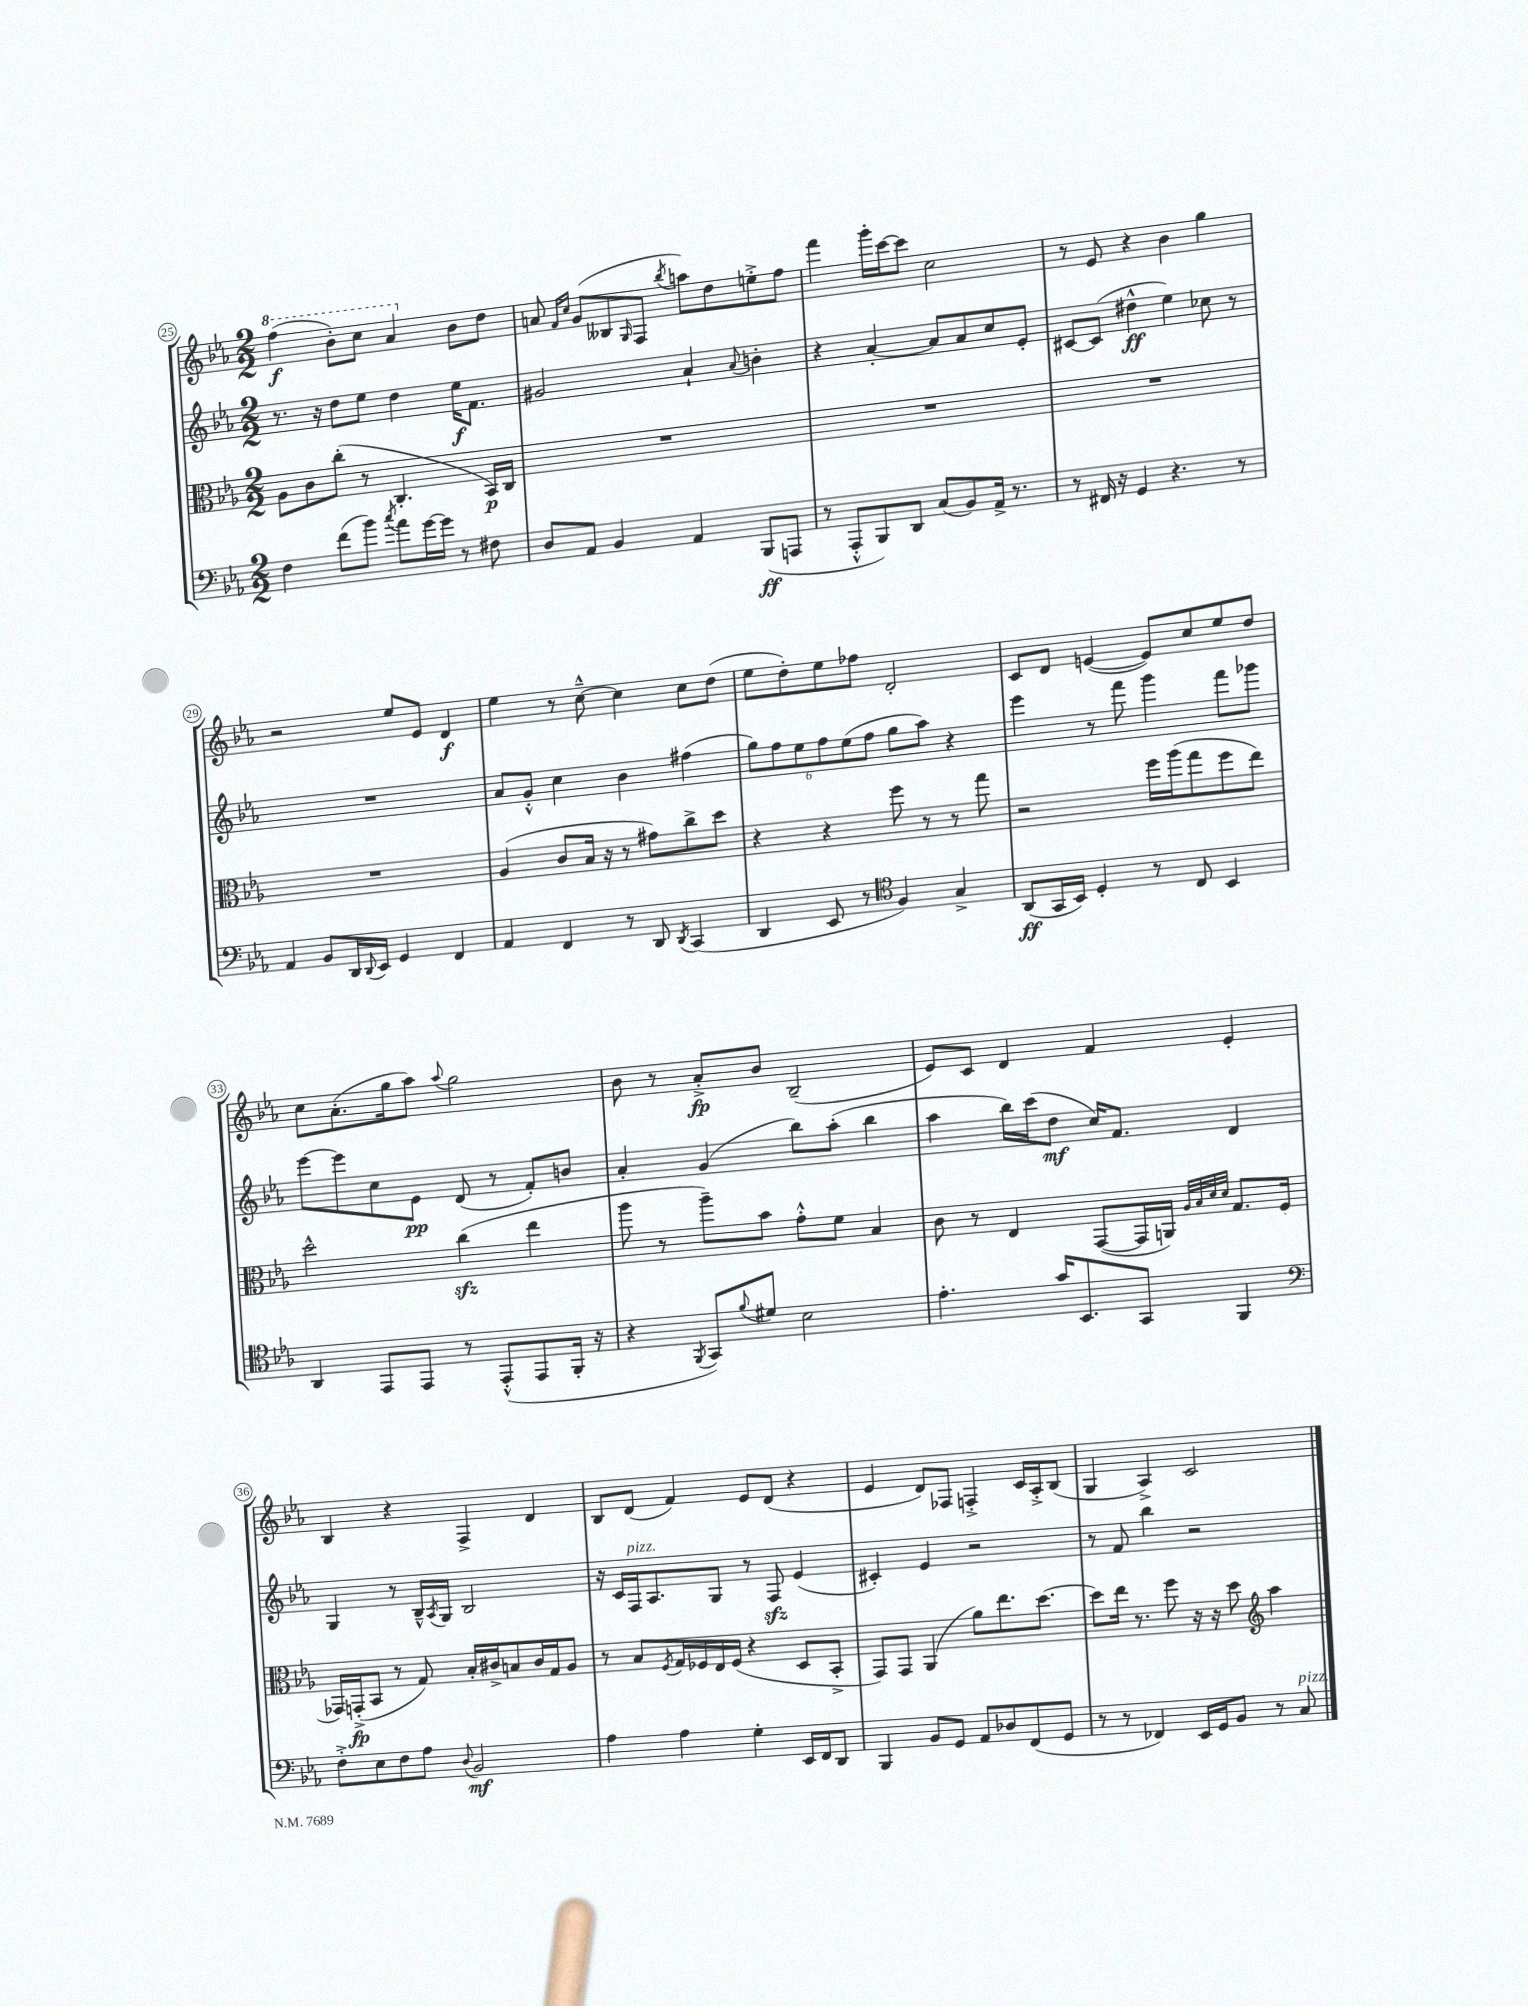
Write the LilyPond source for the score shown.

<<
\new StaffGroup <<
\new Staff = "s0" {
    \clef treble \key ees \major \numericTimeSignature \time 2/2
    \ottava #1 f'''4\f( bes''8-.) c'''8 aes''4 \ottava #0 bes'8 d''8 |
    a'8 \grace { f'16 c''16 } g'8( beses8 \grace { g16 } f8 \acciaccatura { bes''8 } a''8) d''8 e''8-.-> f''8 |
    f'''4 g'''16-. c'''16~ c'''8 c''2 |
    r8 ees'8 r4 bes'4 g''4 |
    r2 ees''8 ees'8 d'4\f |
    ees''4 r8 c''8~---^ c''4 c''8 d''8( |
    ees''8 d''8-.) ees''8 fes''8 d'2-. |
    c'8 d'8 e'4~( e'8) c''8 ees''8 d''8 |
    c''8 aes'8.-.( g''16 aes''8) \appoggiatura { aes''8 } g''2 |
    bes'8 r8 aes'8-.->\fp bes'8 bes2--( |
    ees'8) c'8 d'4 f'4 ees'4-. |
    bes4 r4 f4-> d'4 |
    bes8 d'8( f'4) ees'8 d'8( r4 |
    ees'4 d'8) fes8 f4-.-> c'16 aes16-.-> bes8( |
    g4 aes4->) c'2 \bar "|." |
}
\new Staff = "s1" {
    \clef treble \key ees \major \numericTimeSignature \time 2/2
    r8. r16 d''8 ees''8 d''4 ees''16\f f'8. |
    gis'2 aes'4-! \appoggiatura { aes'8 } b'4-. |
    r4 aes'4~-. aes'8 aes'8 c''8 ees'8-. |
    cis'8~ cis'8( dis''4-^\ff ees''4) ces''8 r8 |
    R1 |
    aes'8 g'8-.-^ c''4 bes'4 fis''4( |
    \tuplet 6/4 { g''8) f''8 ees''8 f''8 ees''8( f''8 } g''8 aes''8) r4 |
    ees'''4 r8 f'''8 g'''4 f'''8 ges'''8 |
    ees'''8~ ees'''8 c''8 ees'8\pp d'8( r8 f'8-.) b'8 |
    aes'4-. g'4( bes''8) aes''8-.( bes''4 |
    aes''4 bes''16) c'''16( d''8\mf c''16) f'8. d'4 |
    g4 r8 bes16---^ \acciaccatura { aes8 } g16 bes2 |
    r16 c'16 f16^\markup { \italic "pizz." } aes8. g8 r8 f8\sfz ees'4( |
    cis'4-.) ees'4 r2 |
    r8 f'8 bes''4 r2 \bar "|." |
}
\new Staff = "s2" {
    \clef alto \key ees \major \numericTimeSignature \time 2/2
    aes8 c'8 c''8-.( r8 c4.-. bes,16\p) c16 |
    R1 |
    R1 |
    R1 |
    R1 |
    aes4( c'8 bes16 r16 r8 gis'8) c''8-> d''8 |
    r4 r4 f''8 r8 r8 g''8 |
    r2 f''16 aes''16( g''8 f''8 ees''8) |
    d''2-^ c''4\sfz( ees''4 |
    aes''8 r8 aes''8--) bes'8 g'8-.-^ f'8 bes4 |
    c'8 r8 ees4 g,8~( g,16 a,16) \grace { aes32 bes32 d'32 d'32 } g8. f16( |
    ges,16) g,16-.->\fp( bes,8 r8 g8) bes16-. cis'16-> b8 cis'16 g16 aes8 |
    r8 bes8 \acciaccatura { f8 } g16 fes16 ees16 fes16( r4 d8 bes,8-.-> |
    g,8) g,8 aes,4( aes'8) ees''8. d''8.~ |
    d''8 ees''16 r8. f''8 r16 r16 d''8 \clef treble aes''4 \bar "|." |
}
\new Staff = "s3" {
    \clef bass \key ees \major \numericTimeSignature \time 2/2
    f4 f'8( bes'8) \acciaccatura { c''8 } aes'8 g'16~ g'16 r8 fis8 |
    d8 aes,8 bes,4 aes,4 bes,,8\ff( a,,8 |
    r8 aes,,8-.-^ bes,,8) d,8 c8( bes,8) aes,16-> r8. |
    r8 fis,16 r16 g,4 r4. r8 |
    aes,4 bes,8 d,16 \appoggiatura { d,8 } ees,16 g,4 f,4 |
    aes,4 f,4 r8 d,8 \acciaccatura { d,8 } c,4( |
    d,4 ees,8 r8 \clef tenor f4) g4-> |
    aes,8\ff( g,16 bes,16) d4-. r8 c8 bes,4 |
    aes,4 ees,8 ees,8 r8 ees,8-.-^( ees,8 f,16-. r16 |
    r4 \acciaccatura { f,8 } g,8) \appoggiatura { f'8 } dis'8 bes2 |
    ees'4.-. g'16 bes,8. g,8 f,4 |
    \clef bass f8-.-> ees8 f8 aes8 \appoggiatura { d8 } bes,2\mf |
    aes4 aes4 g4-. ees,16 f,16 d,8 |
    bes,,4 bes,8 g,8 aes,8 des8 f,8( g,8 |
    r8 r8 fes,4) ees,16 g,16 bes,8 r8 c8^\markup { \italic "pizz." } \bar "|." |
}
>>
>>
\layout { \context { \Score currentBarNumber = #25 \override BarNumber.stencil = #(make-stencil-circler 0.1 0.3 ly:text-interface::print) } }
